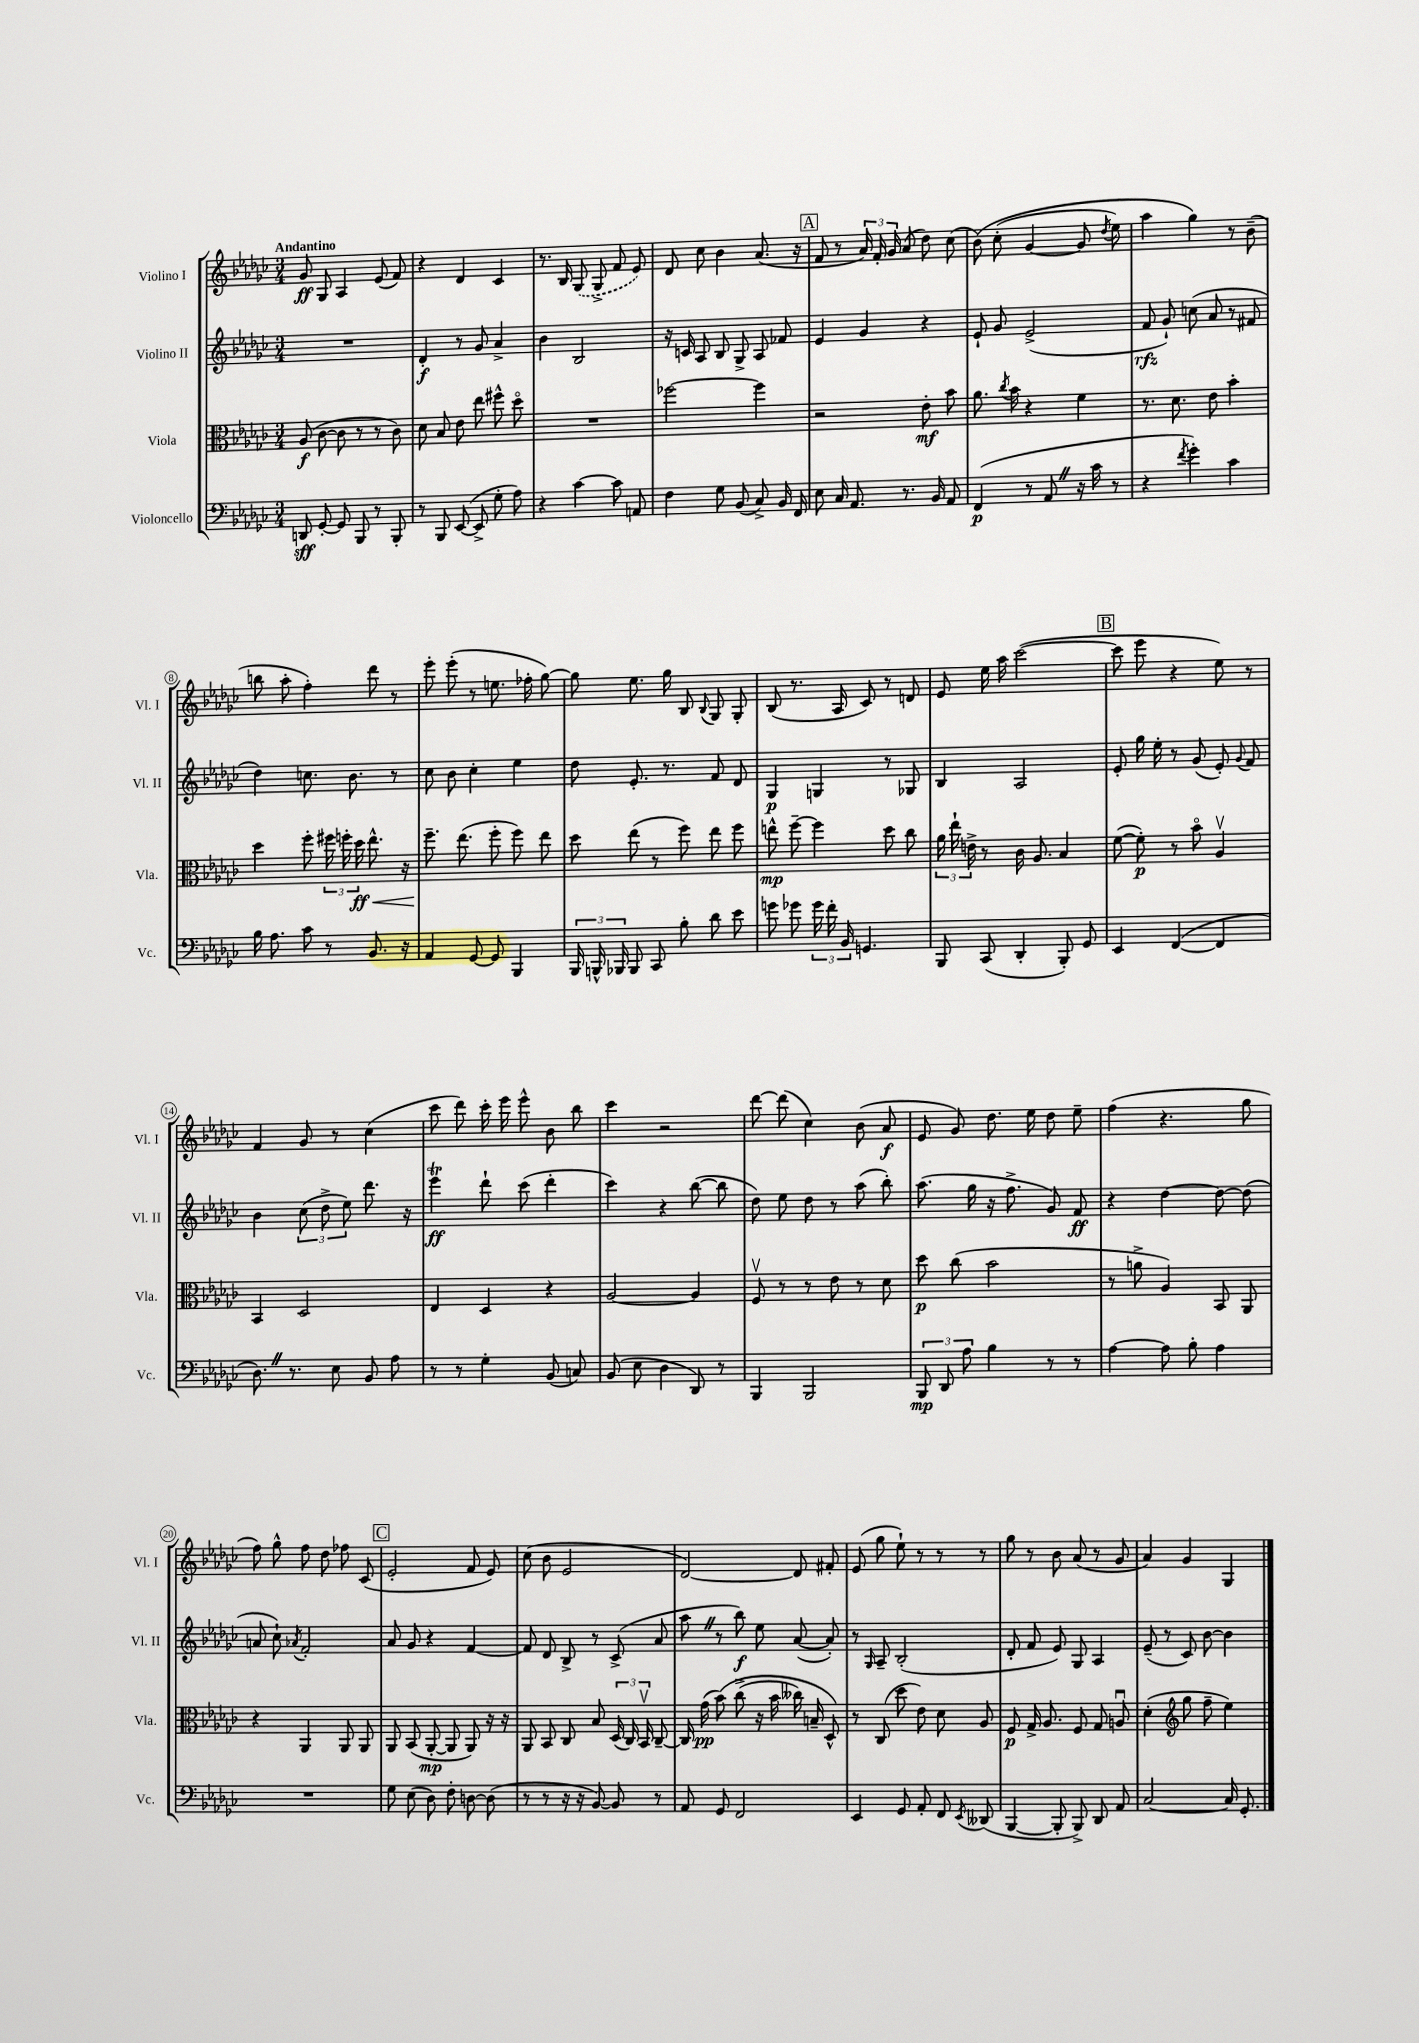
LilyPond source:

<<
\new StaffGroup <<
\new Staff = "s0" \with { instrumentName = "Violino I" shortInstrumentName = "Vl. I" } {
    \clef treble \key ges \major \numericTimeSignature \time 3/4 \tempo "Andantino"
    \autoBeamOff ges'8\ff ges8 aes4 ees'8( f'8) |
    r4 des'4 ces'4 |
    r8. bes16 \once \slurDashed ges8( ges8-> f'8 ees'8) |
    des'8 ces''8 bes'4 aes'8.( r16 |
    \mark \markup { \box "A" } f'8 r8 \tuplet 3/2 { aes'16) f'16-. ges'16 } aes'8( des''8) ces''8( |
    bes'8)\( ces''8-.( ges'4~ ges'8 \acciaccatura { des''8 } ees''8) |
    aes''4 ges''4\) r8 bes'8--( |
    b''8 aes''8-. f''4-.) des'''8 r8 |
    ees'''8-. ees'''8-.( r8 e''8. fes''16-. ges''8~) |
    ges''8 ees''8. ges''16 bes8 \appoggiatura { bes8 } ges8 ges8-. |
    bes8( r8. aes16 ces'8) r8 d'8 |
    ees'8 ees''16 aes''16 ces'''2~( |
    \mark \markup { \box "B" } ces'''8 ees'''8 r4 ees''8) r8 |
    f'4 ges'8 r8 ces''4( |
    ces'''8 des'''8) ces'''16-. ees'''16 ees'''8-^ bes'8 bes''8 |
    ces'''4 r2 |
    des'''8~ des'''8( ces''4) bes'8( aes'8\f |
    ees'8 ges'8) des''8. ees''16 des''8 ees''8-- |
    f''4( r4. ges''8 |
    f''8) ges''8-^ f''8 des''8 fes''8 ces'8( |
    \mark \markup { \box "C" } ees'2-. f'8 ees'8) |
    ces''8( bes'8 ees'2 |
    des'2~) des'8 fis'8-. |
    ees'8( ges''8 ees''8-!) r8 r8 r8 |
    ges''8 r8 bes'8 aes'8( r8 ges'8 |
    aes'4) ges'4 ges4 \bar "|." |
}
\new Staff = "s1" \with { instrumentName = "Violino II" shortInstrumentName = "Vl. II" } {
    \clef treble \key ges \major \numericTimeSignature \time 3/4
    \autoBeamOff R2. |
    des'4-.\f r8 ges'8 aes'4-> |
    bes'4 bes2 |
    r16 c'16 aes8 bes8 ges8-> aes8 fes'8 |
    \mark \markup { \box "A" } ees'4 ges'4 r4 |
    ees'8-! ges'8 ees'2->( |
    f'8\rfz ges'8-!) c''8( aes'8 r8 fis'8 |
    des''4) c''8. bes'8. r8 |
    ces''8 bes'8 ces''4-. ees''4 |
    des''8 ees'8.-. r8. f'8 des'8 |
    ges4\p g4 r8 ges8 |
    bes4 aes2 |
    \mark \markup { \box "B" } ees'8-. ges''16 ees''16-. r8 ges'8( ees'8-.) \appoggiatura { ges'8 } f'8 |
    bes'4 \tuplet 3/2 { ces''8( des''8-> ees''8) } des'''8. r16 |
    ees'''4\trill\ff des'''8-! ces'''8( des'''4-. |
    ces'''4) r4 bes''8~( bes''8 |
    des''8) ees''8 des''8 r8 aes''8( bes''8-.) |
    aes''8.( ges''16 r16 f''8.-> ges'8) f'8\ff |
    r4 des''4~ des''8~ des''8( |
    a'8 ces''8-!) \acciaccatura { aes'8 } f'2-. |
    \mark \markup { \box "C" } aes'8 ges'8 r4 f'4~ |
    f'8 des'8 bes8-> r8 ces'8->( aes'8 |
    aes''8 \once \override BreathingSign.text = \markup { \musicglyph "scripts.caesura.straight" } \breathe r8 bes''8\f) ees''8 aes'8~( aes'8-.) |
    r8 \grace { ges16 } aes8-- bes2-.( |
    des'8-. f'8 ees'8) ges8 aes4 |
    ees'8--( r8 ces'8) bes'8~ bes'4 \bar "|." |
}
\new Staff = "s2" \with { instrumentName = "Viola" shortInstrumentName = "Vla." } {
    \clef alto \key ges \major \numericTimeSignature \time 3/4
    \autoBeamOff aes8\f( ces'8~ ces'8 r8 r8 ces'8) |
    des'8 bes8 ees'8 ees''8 fis''8-^ des''8\flageolet |
    R2. |
    fes''2~ fes''4 |
    \mark \markup { \box "A" } r2 ees'8-.\mf bes'8 |
    aes'8. \acciaccatura { ces''8 } bes'16 r4 f'4 |
    r8. des'8. ees'8 bes'4-. |
    des''4 f''8-. \tuplet 3/2 { fis''16 f''16-. des''16\ff\< } ees''8.-^ r16 |
    f''8.--\! ees''8.( f''8-. f''8) ees''8 |
    des''8 ees''8( r8 f''8) ees''8 f''8 |
    e''8-^\mp f''8~-- f''4 des''8 ces''8 |
    \tuplet 3/2 { aes'16 ees''16-! e'16-> } r8 ces'16 aes8. bes4 |
    \mark \markup { \box "B" } f'8~( f'8-.\p) r8 bes'8\flageolet aes4\upbow |
    bes,4 des2 |
    ees4 des4 r4 |
    aes2~ aes4 |
    f8\upbow r8 r8 ees'8 r8 des'8 |
    des''8\p ces''8( bes'2 |
    r8 a'8-> aes4) bes,8 aes,8 |
    r4 aes,4 aes,8 aes,8 |
    \mark \markup { \box "C" } aes,8 bes,8( aes,8~-.\mp aes,8 aes,8) r16 r16 |
    aes,8 bes,8 ces8 bes8 \tuplet 3/2 { des16( ces16) bes,16\upbow } ces8~-- |
    ces16 ges'16\pp( bes'8)\( ces''8->( r16 bes'16 ceses''16) b16-- des8-^\) |
    r8 ces8( des''8 ees'8) des'8 aes8 |
    f8\p ges16-> aes8. f8 ges8 a8\downbow |
    des'4-.( \clef treble ges''8 f''8-- ees''4) \bar "|." |
}
\new Staff = "s3" \with { instrumentName = "Violoncello" shortInstrumentName = "Vc." } {
    \clef bass \key ges \major \numericTimeSignature \time 3/4
    \autoBeamOff d,8\sff ges,8~-. ges,8 bes,,8 r8 bes,,8-. |
    r8 bes,,8 ees,8~( ees,8-> ges8-. aes8) |
    r4 ces'4~ ces'8 a,8 |
    f4 ges8 bes,8( ces8->) bes,16 f,16 |
    \mark \markup { \box "A" } ees8 ces16 aes,8. r8. bes,16 aes,8 |
    f,4\p( r8 aes,8 \once \override BreathingSign.text = \markup { \musicglyph "scripts.caesura.straight" } \breathe r16 ces'16 r8 |
    r4 \acciaccatura { f'8 } ges'4-.) ces'4 |
    bes16 aes8. ces'8 r8 bes,8. r16 |
    aes,4 ges,8~ ges,8 bes,,4 |
    \tuplet 3/2 { bes,,16 b,,16-^ bes,,16 } bes,,8 ces,8 bes8-. des'8 ees'8 |
    g'8 ges'8 \tuplet 3/2 { ges'16 f'16-. bes,16 } g,4. |
    bes,,8 ces,8( des,4-. bes,,8-.) ges,8 |
    \mark \markup { \box "B" } ees,4 f,4~( f,4 |
    des8.) \once \override BreathingSign.text = \markup { \musicglyph "scripts.caesura.straight" } \breathe r8. ees8 bes,8 aes8 |
    r8 r8 ges4-. bes,8( c8) |
    bes,8( ees8 des4 des,8) r8 |
    bes,,4 bes,,2 |
    \tuplet 3/2 { bes,,8\mp des,8 aes8 } bes4 r8 r8 |
    aes4~ aes8 bes8-. aes4 |
    R2. |
    \mark \markup { \box "C" } ges8 ees8( des8) f8-. d8~ d8( |
    r8 r8 r16 r16 bes,8~) bes,8 r8 |
    aes,8 ges,8 f,2 |
    ees,4 ges,8 aes,8-. f,8 \acciaccatura { ees,8 } deses,8( |
    bes,,4~ bes,,8-. bes,,8->) des,8 aes,8 |
    ces2~ ces16 ges,8.-. \bar "|." |
}
>>
>>
\layout { \context { \Score \override BarNumber.stencil = #(make-stencil-circler 0.1 0.3 ly:text-interface::print) } }
